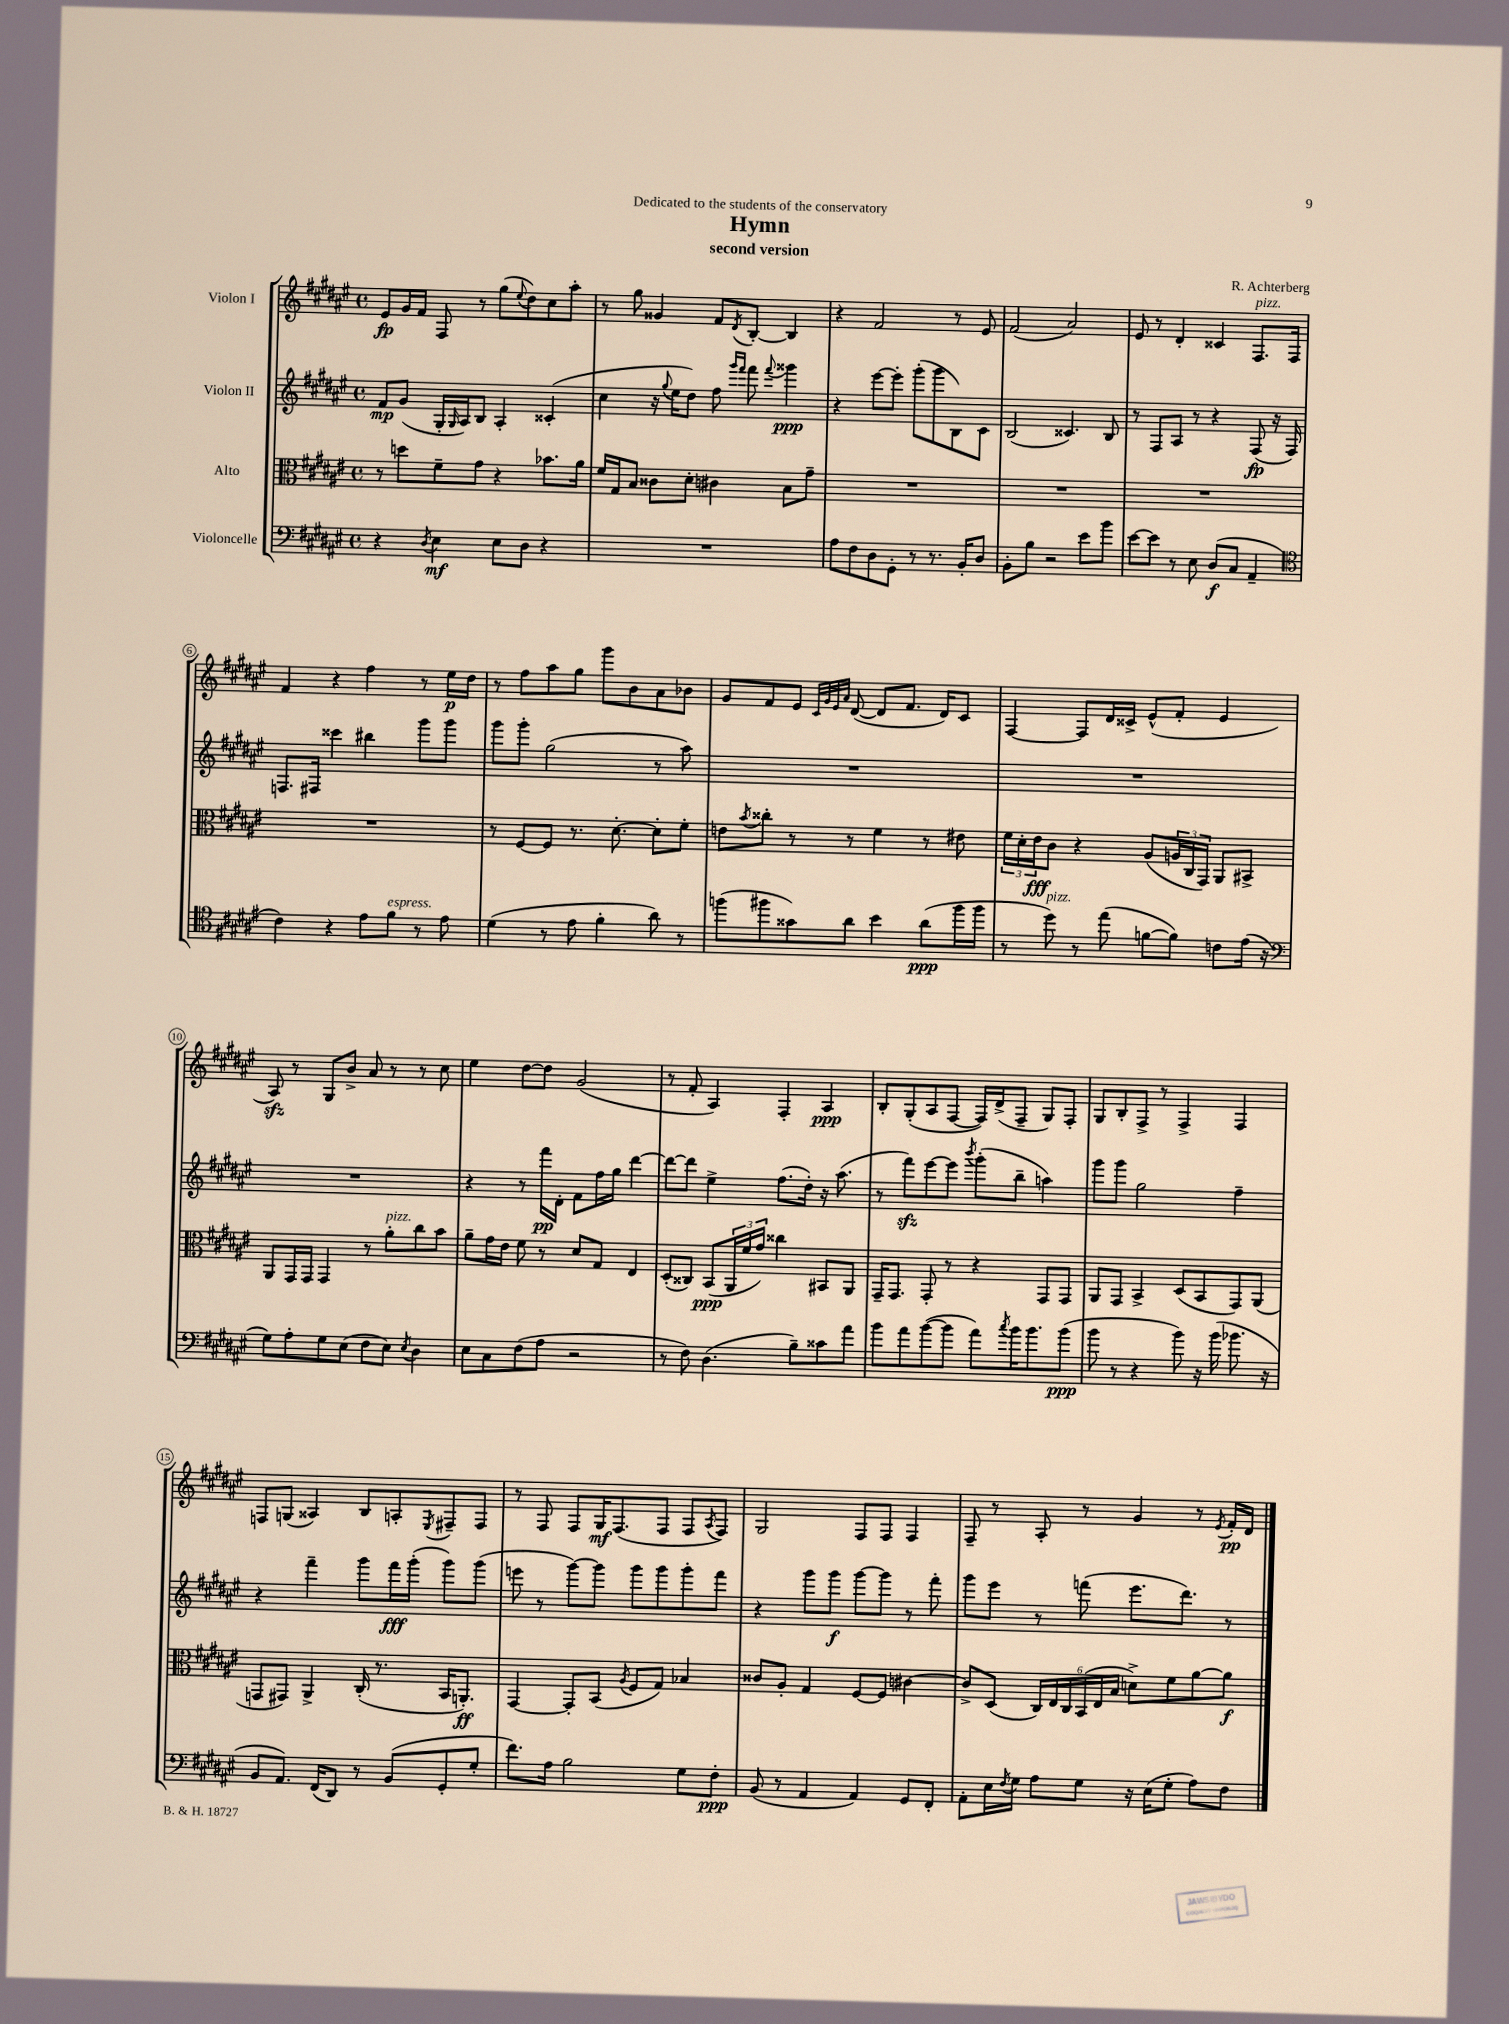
\header { title = "Hymn" composer = "R. Achterberg" subtitle = "second version" dedication = "Dedicated to the students of the conservatory" }
<<
\new StaffGroup <<
\new Staff = "s0" \with { instrumentName = "Violon I" } {
    \clef treble \key fis \major \defaultTimeSignature \time 4/4
    eis'8\fp gis'16 fis'16 fis8 r8 gis''8( \appoggiatura { eis''8 } dis''8) cis''8 ais''8-. |
    r8 gis''8 gisis'4 fis'8 \acciaccatura { dis'8 } b8~-. b4 |
    r4 fis'2 r8 eis'8 |
    fis'2( ais'2) |
    eis'8 r8 dis'4-. cisis'4 fis8.^\markup { \italic "pizz." } fis16 |
    fis'4 r4 fis''4 r8 eis''16\p dis''16 |
    r8 fis''8 ais''8 gis''8 gis'''8 b'8 ais'8 bes'8 |
    gis'8 fis'8 eis'8 \grace { cis'32 gis'32 eis'32 ais'32 } dis'8~( dis'8 fis'8. dis'16) cis'8 |
    fis4~ fis8 dis'16 cisis'16-> eis'8-^( fis'8-. eis'4 |
    ais8\sfz) r8 gis8 b'8-> ais'8 r8 r8 cis''8 |
    eis''4 dis''8~ dis''8 gis'2( |
    r8 fis'8-. ais4) fis4-. ais4\ppp |
    b8-. gis8-.( ais8 fis8~ fis16) dis'16->( fis8-- gis8) fis8-. |
    gis8 b8-. fis8-> r8 fis4-> fis4 |
    f8 g8( aisis4) b8 a8-. \acciaccatura { eis8 } fis8-- fis8 |
    r8 fis8 fis8 gis16\mf fis8.( fis8 fis8 \acciaccatura { ais8 } fis8) |
    gis2 fis8 fis8 fis4 |
    fis8-- r8 ais8-. r8 gis'4 r8 \acciaccatura { eis'8 } fis'16-.\pp dis'16 \bar "|." |
}
\new Staff = "s1" \with { instrumentName = "Violon II" } {
    \clef treble \key fis \major \defaultTimeSignature \time 4/4
    fis'8\mp gis'8( gis16-. \grace { gis16 } ais16) b8 ais4-. cisis'4-.( |
    cis''4 r16 \appoggiatura { gis''8 } eis''16 dis''8) fis''8 \grace { gis'''16 fis'''16 } fis'''8 \appoggiatura { fis'''8 } gisis'''4\ppp |
    r4 eis'''8~ eis'''8-. gis'''8-.( gis'''8 b8) cis'8 |
    b2( cisis'4.) b8 |
    r8 fis8 ais8 r8 r4 fis8\fp( r16 fis16) |
    f8. fis16 cisis'''4 bis''4 gis'''8 gis'''8 |
    gis'''8 gis'''8-. gis''2( r8 ais''8) |
    R1 |
    R1 |
    R1 |
    r4 r8 fis'''16\pp dis'16-. fis'8 fis''16 gis''16 dis'''4~ |
    dis'''8~ dis'''8 eis''4-> fis''8.( dis''16-.) r16 ais''8.( |
    r8 fis'''8\sfz) eis'''8~ eis'''8 \acciaccatura { b'''8 } gis'''8-.( b''8-- a''4) |
    gis'''8 gis'''8 gis''2 fis''4-- |
    r4 fis'''4-- gis'''8 fis'''16\fff gis'''16-.( gis'''8) gis'''8( |
    e'''8 r8 gis'''8~) gis'''8 gis'''8 gis'''8 gis'''8-. fis'''8 |
    r4 gis'''8 gis'''8\f gis'''8~ gis'''8 r8 fis'''8-. |
    gis'''8 eis'''8 r8 f'''8( eis'''8. dis'''8.) r8 \bar "|." |
}
\new Staff = "s2" \with { instrumentName = "Alto" } {
    \clef alto \key fis \major \defaultTimeSignature \time 4/4
    r8 d''8 fis'8-- gis'8 r4 bes'8. ais'16 |
    fis'16 gis16 b8 cisis'8 dis'8-. cis'4 b8 gis'8-- |
    R1 |
    R1 |
    R1 |
    R1 |
    r8 fis8~ fis8 r8. dis'8.~-. dis'8-. fis'8-. |
    e'8 \acciaccatura { b'8 } cisis''8-. r8 r8 fis'4 r8 eis'8 |
    \tuplet 3/2 { fis'16 dis'16-. eis'16\fff } cis'8 r4 ais8( \tuplet 3/2 { a16 cis16 gis,16) } ais,8 bis,8-> |
    ais,8 gis,16 gis,16 gis,4 r8 ais'8-.^\markup { \italic "pizz." } cis''8 b'8 |
    ais'8-- gis'16 eis'16 fis'8 r8 dis'8 gis8 eis4 |
    dis8-.( cisis8) b,8\ppp( \tuplet 3/2 { ais,16 fis'16 gis'16) } cisis''4 bis,8 ais,8 |
    gis,16-- gis,8. gis,8-. r8 r4 gis,8 gis,8 |
    ais,8 gis,8 b,4-> dis8( b,8 gis,8) ais,8( |
    g,8 gis,8) ais,4-> cis16-.( r8. b,16 a,8.-.\ff) |
    gis,4~ gis,8-. b,8( \acciaccatura { ais8 } fis8 gis8) bes4 |
    cisis'8 ais8-. gis4 fis8~ fis8 cis'4~ |
    cis'8-> dis8( \tuplet 6/4 { cis16) eis16 cis16 b,16( eis16 b16 } d'8->) fis'8 ais'8~ ais'8\f \bar "|." |
}
\new Staff = "s3" \with { instrumentName = "Violoncelle" } {
    \clef bass \key fis \major \defaultTimeSignature \time 4/4
    r4 \acciaccatura { dis8 } eis4\mf eis8 dis8 r4 |
    R1 |
    ais8 fis8 dis8 gis,8-. r8 r8. b,16-. dis8 |
    b,8-. b8 r2 eis'8 b'8 |
    eis'8~ eis'8 r8 eis8 dis8\f( cis8 ais,4-- |
    \clef tenor cis'4) r4 eis'8 fis'8^\markup { \italic "espress." } r8 eis'8 |
    dis'4( r8 eis'8 fis'4-. ais'8) r8 |
    f''8( fis''8 gisis'8) ais'8 b'4 ais'8\ppp( fis''16 fis''16 |
    r8 dis''8^\markup { \italic "pizz." }) r8 eis''8( f'8~ f'8) c'8 eis'16( r16 |
    \clef bass gis8) ais8-. gis8 eis8( fis8 eis8) \acciaccatura { eis8 } dis4 |
    eis8 cis8 fis8( ais8 r2 |
    r8 fis8) dis4.( b8--) cisis'8 ais'8 |
    b'8 ais'8 b'8~( b'8 ais'8) \acciaccatura { cis''8 } b'16 b'8. b'8\ppp( |
    b'8 r8 r4 b'8) r16 b'16( bes'8. r16 |
    b,8 ais,8.) fis,16( dis,8) r8 b,8( gis,8-. gis8-. |
    fis'8.) ais16 b2 gis8 fis8-.\ppp |
    b,8( r8 ais,4 ais,4) gis,8 fis,8-. |
    ais,8-. eis16 \acciaccatura { fis8 } gis16 ais8 gis8 r16 eis16( gis8-. ais8) fis8 \bar "|." |
}
>>
>>
\layout { \context { \Score \override BarNumber.stencil = #(make-stencil-circler 0.1 0.3 ly:text-interface::print) } }
